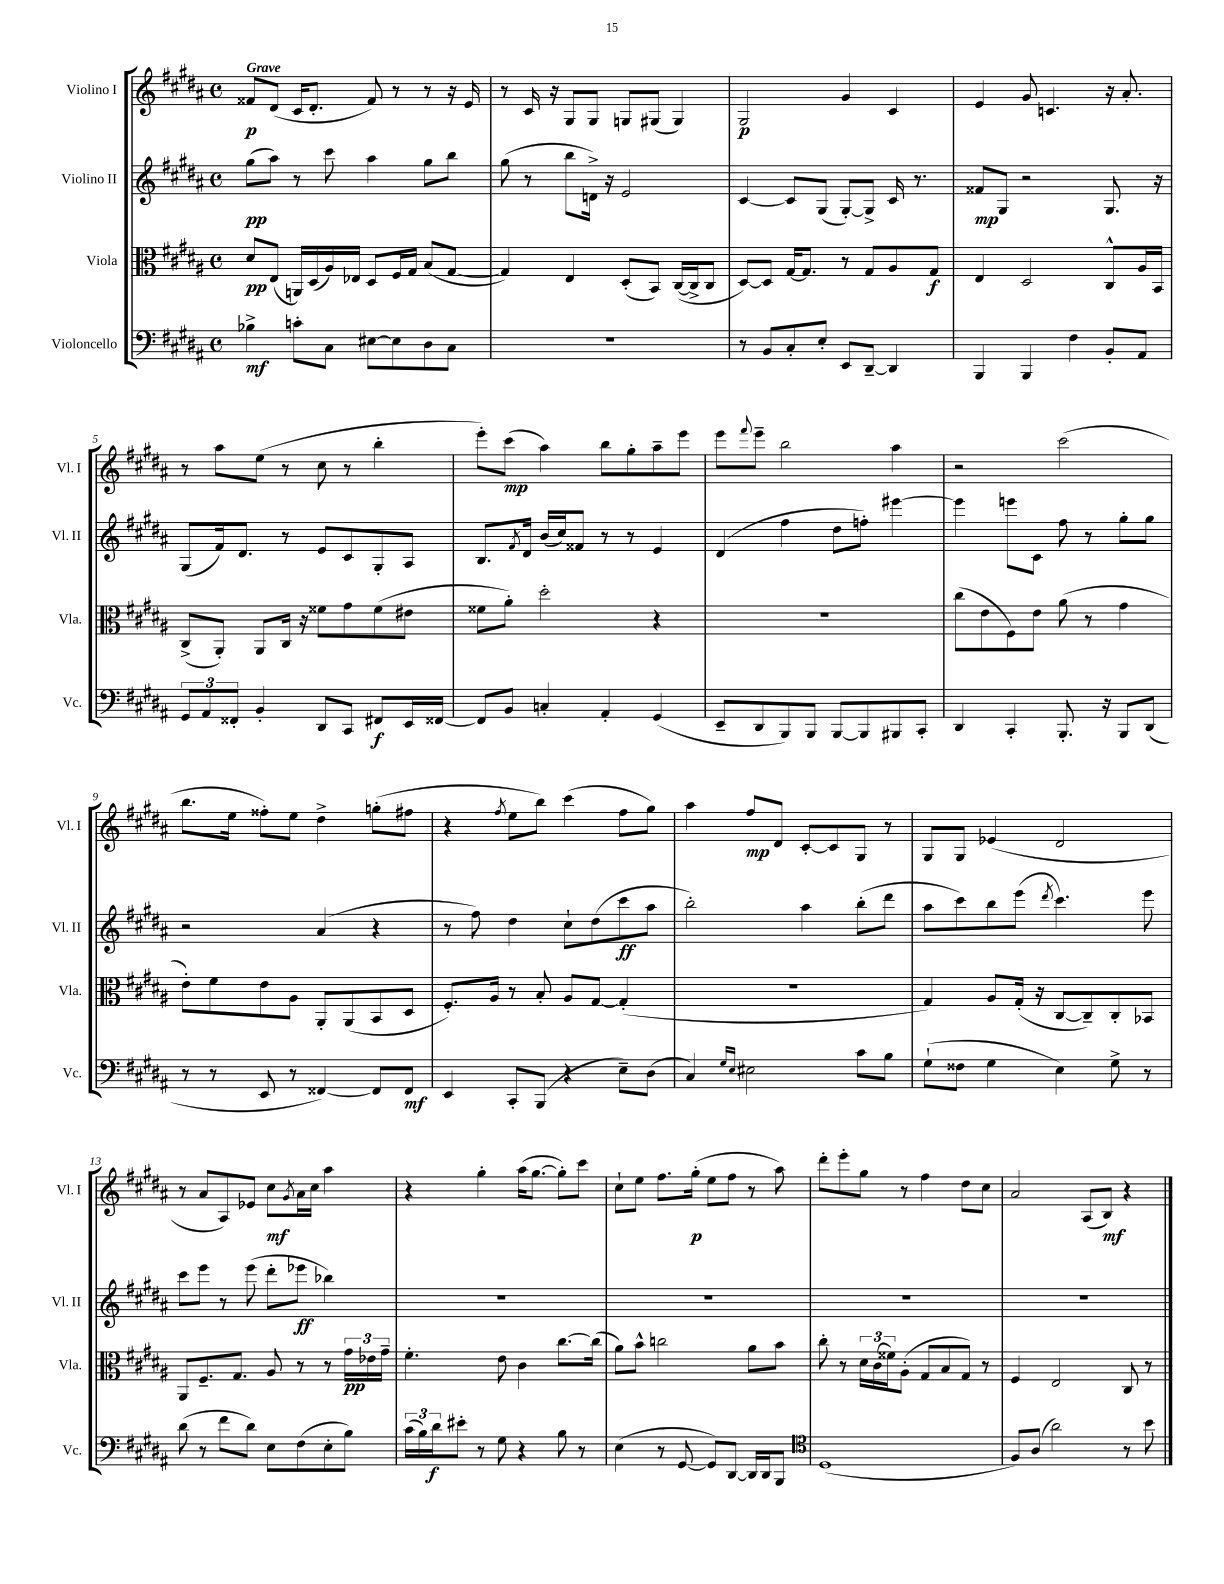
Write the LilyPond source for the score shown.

<<
\new StaffGroup <<
\new Staff = "s0" \with { instrumentName = "Violino I" shortInstrumentName = "Vl. I" } {
    \clef treble \key b \major \defaultTimeSignature \time 4/4 \tempo "Grave"
    fisis'8\p dis'8( cis'16 dis'8.-. fisis'8) r8 r8 r16 e'16 |
    r8 cis'16 r16 gis8 gis8 g8 gis8( gis4) |
    gis2\p gis'4 cis'4 |
    e'4 gis'8 c'4. r16 ais'8.-. |
    r8 ais''8 e''8( r8 cis''8 r8 b''4-. |
    e'''8-.) cis'''8\mp( ais''4) b''8 gis''8-. ais''8-- e'''8 |
    e'''8 \appoggiatura { fis'''8 } e'''8-- b''2 ais''4 |
    r2 cis'''2( |
    b''8. e''16 fisis''8-.) e''8 dis''4-> g''8-.( fis''8 |
    r4 \acciaccatura { fis''8 } e''8 b''8) cis'''4( fis''8 gis''8) |
    ais''4 fis''8\mp dis'8 cis'8~-. cis'8 gis8 r8 |
    gis8 gis8 ees'4( dis'2 |
    r8 ais'8 ais8) ees'8 cis''8\mf \acciaccatura { gis'8 } ais'16 cis''16 ais''4 |
    r4 gis''4-. ais''16( gis''8.~ gis''8-.) cis'''8 |
    cis''8-! e''8 fis''8. gis''16-.\p( e''8 fis''8 r8 ais''8) |
    dis'''8-. e'''8-. gis''8 r8 fis''4 dis''8 cis''8 |
    ais'2 ais8( b8\mf) r4 \bar "|." |
}
\new Staff = "s1" \with { instrumentName = "Violino II" shortInstrumentName = "Vl. II" } {
    \clef treble \key b \major \defaultTimeSignature \time 4/4
    gis''8\pp( ais''8) r8 cis'''8 ais''4 gis''8 b''8 |
    gis''8( r8 b''8 d'16->) r16 e'2 |
    cis'4~ cis'8 gis8( gis8~-.) gis8-> cis'16 r8. |
    fisis'8\mp gis8 r2 gis8. r16 |
    gis8( fis'16) dis'8. r8 e'8 cis'8 gis8-. ais8 |
    b8. \acciaccatura { fis'8 } dis'16 b'16( cis''16) fisis'8 r8 r8 e'4 |
    dis'4( fis''4 dis''8 f''8-.) eis'''4~ |
    eis'''4 e'''8 cis'8 fis''8 r8 gis''8-. gis''8 |
    r2 ais'4( r4 |
    r8 fis''8) dis''4 cis''8-! dis''8( cis'''8\ff ais''8 |
    b''2-.) ais''4 b''8-.( dis'''8 |
    ais''8 cis'''8) b''8 e'''8( \acciaccatura { dis'''8 } cis'''4.) e'''8 |
    cis'''8 e'''8 r8 e'''8( dis'''8-. ees'''8\ff bes''4) |
    R1 |
    R1 |
    R1 |
    R1 \bar "|." |
}
\new Staff = "s2" \with { instrumentName = "Viola" shortInstrumentName = "Vla." } {
    \clef alto \key b \major \defaultTimeSignature \time 4/4
    dis'8\pp e8( a,16) dis16( ais16) ees16 dis8 fis16 gis16 b8( gis8~ |
    gis4) e4 dis8-.( b,8) cis16~( cis16-> cis8 |
    dis8~) dis8 gis16~ gis8. r8 gis8 ais8 gis8\f |
    e4 dis2 cis8-^ ais16 b,16 |
    cis8->( ais,8-.) ais,8 cis16 r16 fisis'8 gis'8 fisis'8( eis'8 |
    fisis'8 ais'8-.) dis''2-. r4 |
    r1 |
    cis''8( e'8 fis8) e'8 ais'8( r8 gis'4 |
    e'8-.) fis'8 e'8 ais8 ais,8-. ais,8( b,8 dis8 |
    fis8.-.) ais16 r8 b8-. ais8 gis8~ gis4-.( |
    R1 |
    gis4) ais8 gis16-.( r16 cis8~ cis8--) cis8-. bes,8 |
    ais,8 fis8.-- gis8. ais8 r8 r8 \tuplet 3/2 { gis'16\pp ees'16 gis'16-- } |
    fis'4.-. e'8 cis'4 cis''8.~ cis''16( |
    ais'8) b'8-^ c''2 ais'8 b'8 |
    cis''8-. r8 \tuplet 3/2 { dis'16 cis'16( fisis'16) } ais8-.( gis8 b8 gis8) r8 |
    fis4 e2 cis8 r8 \bar "|." |
}
\new Staff = "s3" \with { instrumentName = "Violoncello" shortInstrumentName = "Vc." } {
    \clef bass \key b \major \defaultTimeSignature \time 4/4
    bes4->\mf c'8-. cis8 eis8~ eis8 dis8 cis8 |
    R1 |
    r8 b,8 cis8-. e8-. e,8 dis,8~-- dis,4 |
    b,,4 b,,4 fis4 b,8-. ais,8 |
    \tuplet 3/2 { gis,8 ais,8 fisis,8-. } b,4-. dis,8 cis,8 fis,8\f e,16 fisis,16~ |
    fisis,8 b,8 c4-. ais,4-. gis,4( |
    e,8-- dis,8 b,,8) b,,8 b,,8~ b,,8 bis,,8 cis,8-. |
    dis,4 cis,4-. b,,8.-. r16 b,,8 dis,8( |
    r8 r8 e,8 r8 fisis,4~) fisis,8 fisis,8\mf |
    e,4 cis,8-. b,,8( r4 e8--) dis8( |
    cis4) \grace { gis16 e16 } eis2 cis'8 b8 |
    gis8-!( fisis8 gis4 e4) gis8-> r8 |
    dis'8( r8 fis'8 dis'8) e8 fis8( e8-. b8) |
    \tuplet 3/2 { cis'16( b16) dis'16\f } eis'8-. r8 gis8 r4 b8 r8 |
    e4( r8 gis,8~ gis,8) dis,8~ dis,16 dis,16 b,,8 |
    \clef tenor dis1( |
    fis8) ais8( ais'2) r8 b'8 \bar "|." |
}
>>
>>
